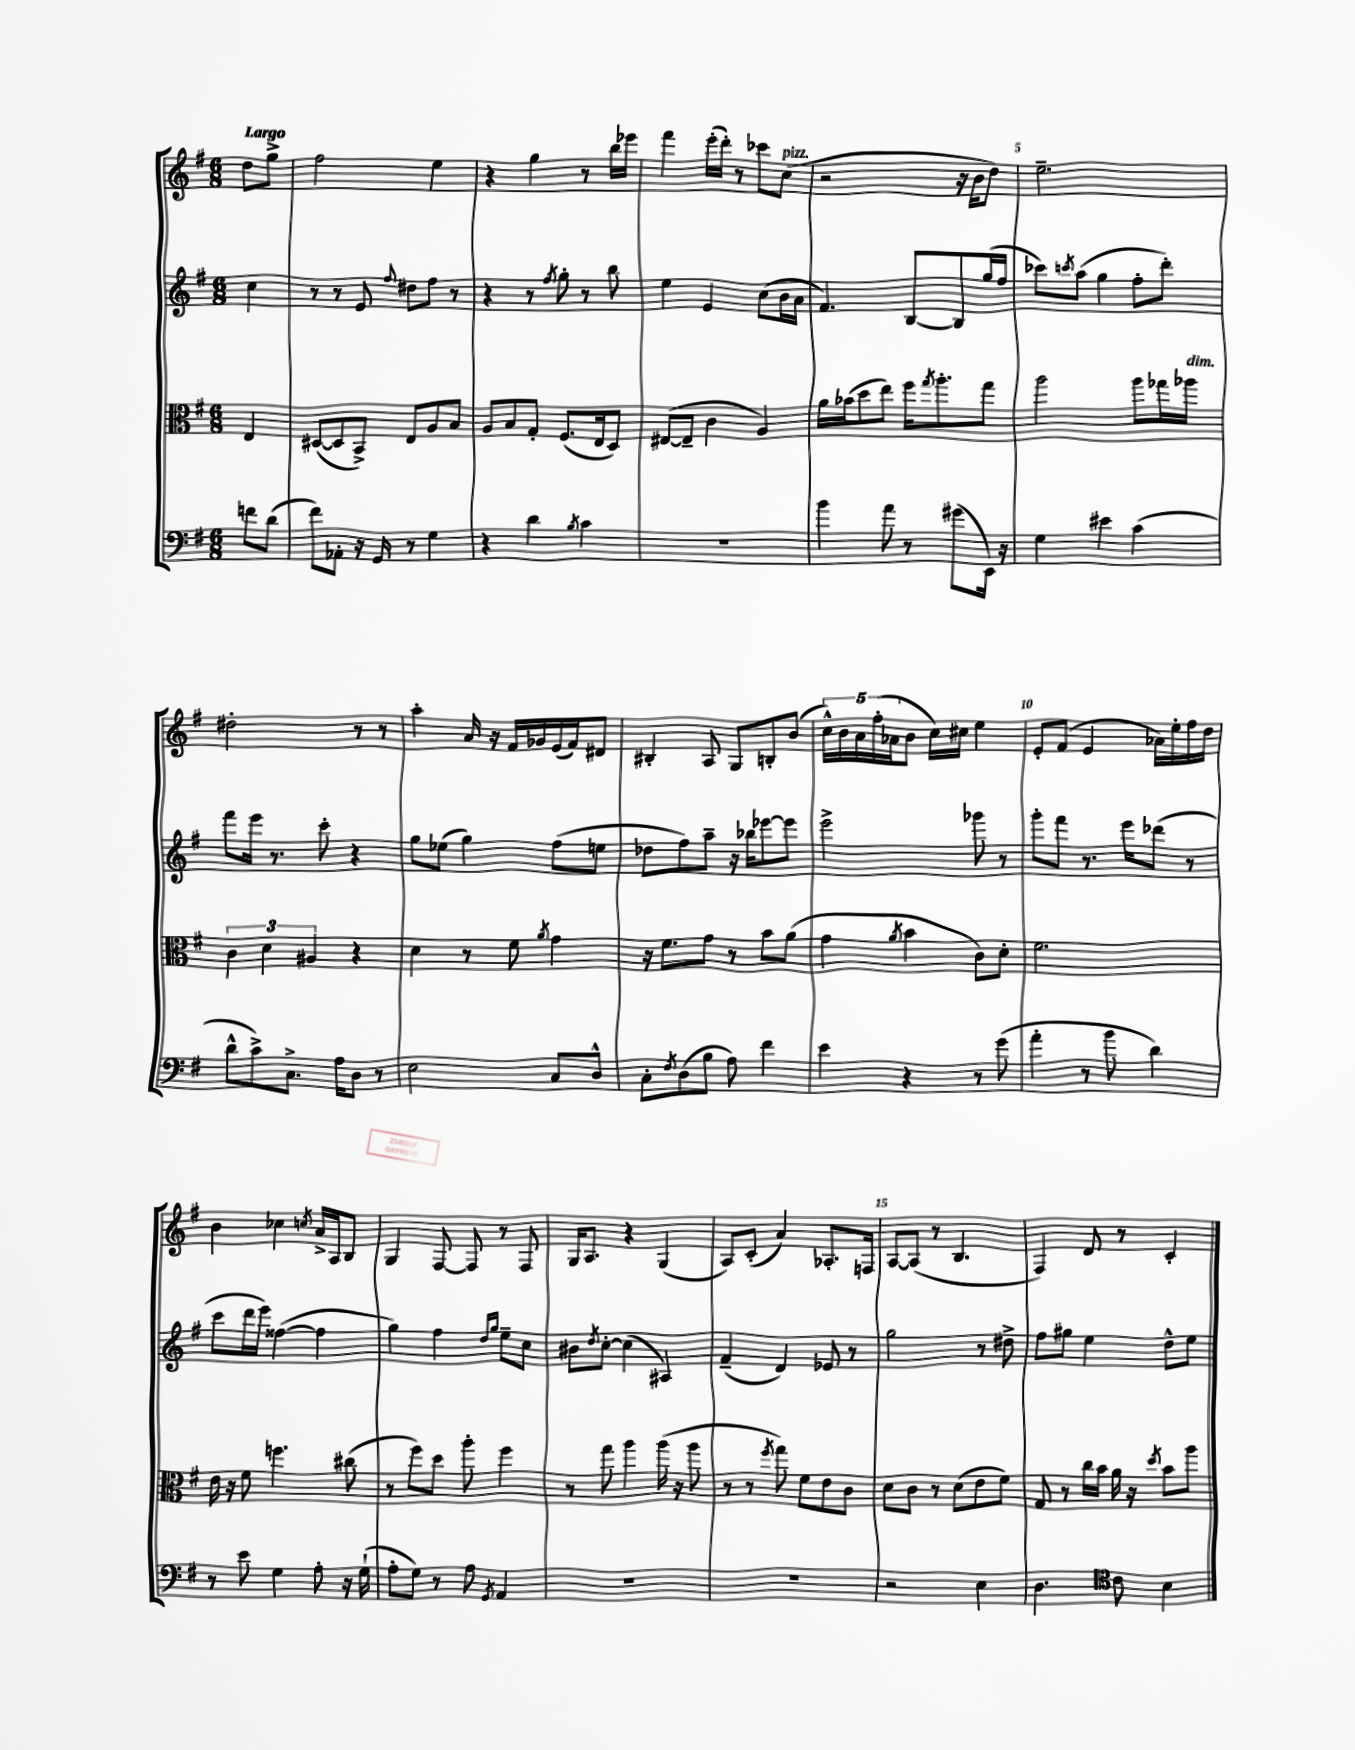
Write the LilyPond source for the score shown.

<<
\new StaffGroup <<
\new Staff = "s0" {
    \clef treble \key g \major \numericTimeSignature \time 6/8 \partial 4 \tempo "Largo"
    d''8 g''8-> |
    fis''2 e''4 |
    r4 g''4 r8 b''16 ees'''16 |
    fis'''4 e'''16-.( d'''16-.) r8 ces'''8 c''8^\markup { \italic "pizz." }( |
    r2 r16 b'16 d''8) |
    e''2.-- |
    dis''2-. r8 r8 |
    a''4-. a'16 r16 fis'16 ges'16 e'16( fis'16) dis'8 |
    bis4-. a8 g8 b8-. b'8( |
    \tuplet 5/4 { c''16-^) b'16 a'16 fis''16-.( aes'16 } b'8 c''16) cis''16 e''4 |
    e'8-. fis'8( e'4 aes'16) e''16-. fis''16 d''16 |
    b'4 ces''4 \acciaccatura { c''8 } a'16-> a16 b8 |
    g4 fis8~ fis8 r8 fis8 |
    g16 a8. r4 g4( |
    a8) c'8-.( a'4) aes8.-. f16 |
    a8~ a8( r8 b4. |
    fis4) d'8 r8 c'4-. \bar "|." |
}
\new Staff = "s1" {
    \clef treble \key g \major \numericTimeSignature \time 6/8 \partial 4
    c''4 |
    r8 r8 e'8 \appoggiatura { fis''8 } dis''8 fis''8 r8 |
    r4 r8 \acciaccatura { fis''8 } g''8-. r8 b''8 |
    e''4 e'4 c''8( b'16 a'16 |
    fis'4.) b8~ b8 g''16( fis''16 |
    ces'''8) \acciaccatura { c'''8 } a''8( g''4 fis''8-. d'''8-.) |
    fis'''8 e'''16 r8. c'''8-. r4 |
    g''8 ees''8( g''4) fis''8( e''8 |
    des''8 fis''8) a''8-- r16 bes''16 ees'''8~ ees'''8 |
    e'''2-> ges'''8 r8 |
    g'''8-. fis'''8 r8. e'''16 des'''8( r8 |
    c'''8 d'''16 e'''16) fisis''4~( fisis''4 |
    g''4) fis''4 \grace { d''16 g''16 } e''8-- c''8 |
    bis'8 \acciaccatura { d''8 } c''8~-. c''4( ais4) |
    fis'4--( d'4) ees'8 r8 |
    g''2 r8 dis''8-> |
    fis''8 gis''8 e''4 d''8-^ e''8 \bar "|." |
}
\new Staff = "s2" {
    \clef alto \key g \major \numericTimeSignature \time 6/8 \partial 4
    e4 |
    dis8~( dis8 b,8->) e8 a8 b8 |
    a8 b8 g8-. fis8.( e16 d8) |
    eis8~( eis8-- c'4 a4) |
    a'16 bes'16( d''8 e''8) fis''16 \acciaccatura { g''8 } a''8.-. g''8 |
    a''2 a''8 ges''16 aes''16^\markup { \italic "dim." } |
    \tuplet 3/2 { c'4 d'4 ais4 } r4 |
    d'4 r8 fis'8 \acciaccatura { a'8 } g'4 |
    r16 fis'8. g'8 r8 b'8 a'8( |
    g'4 \acciaccatura { a'8 } b'4 c'8) d'8-. |
    fis'2. |
    e'16 r16 fis'8 f''4. cis''8( |
    r8 fis''8) d''8 a''8-. fis''4 |
    r8 g''8 a''4 a''16( r16 a''8 |
    r8 r8 \acciaccatura { fis''8 } g''8) fis'8 e'8 c'8 |
    d'8 c'8 r8 d'8( e'8 fis'8) |
    g8 r8 c''16 b'16 a'16 r16 \acciaccatura { d''8 } b'8 a''8 \bar "|." |
}
\new Staff = "s3" {
    \clef bass \key g \major \numericTimeSignature \time 6/8 \partial 4
    f'8 d'8( |
    fis'8) aes,8-. r16 g,16 r8 g4 |
    r4 d'4 \acciaccatura { b8 } c'4 |
    R2. |
    b'4 a'8 r8 gis'8( e,16) r16 |
    g4 eis'4 c'4( |
    d'8-^ c'8->) c8.-> a16 d8 r8 |
    e2 c8 d8-^ |
    c8-. \acciaccatura { fis8 } d8( b8 a8) fis'4 |
    e'4 r4 r8 g'8( |
    a'4-. r8 b'8 d'4) |
    r8 e'8 g4 a8-. r16 g16-!( |
    a8-. g8) r8 a8 \acciaccatura { g,8 } a,4 |
    R2. |
    R2. |
    r2 e4 |
    d4. \clef tenor c'8 b4 \bar "|." |
}
>>
>>
\layout { \context { \Score \override BarNumber.break-visibility = ##(#f #t #t) barNumberVisibility = #(every-nth-bar-number-visible 5) } }
